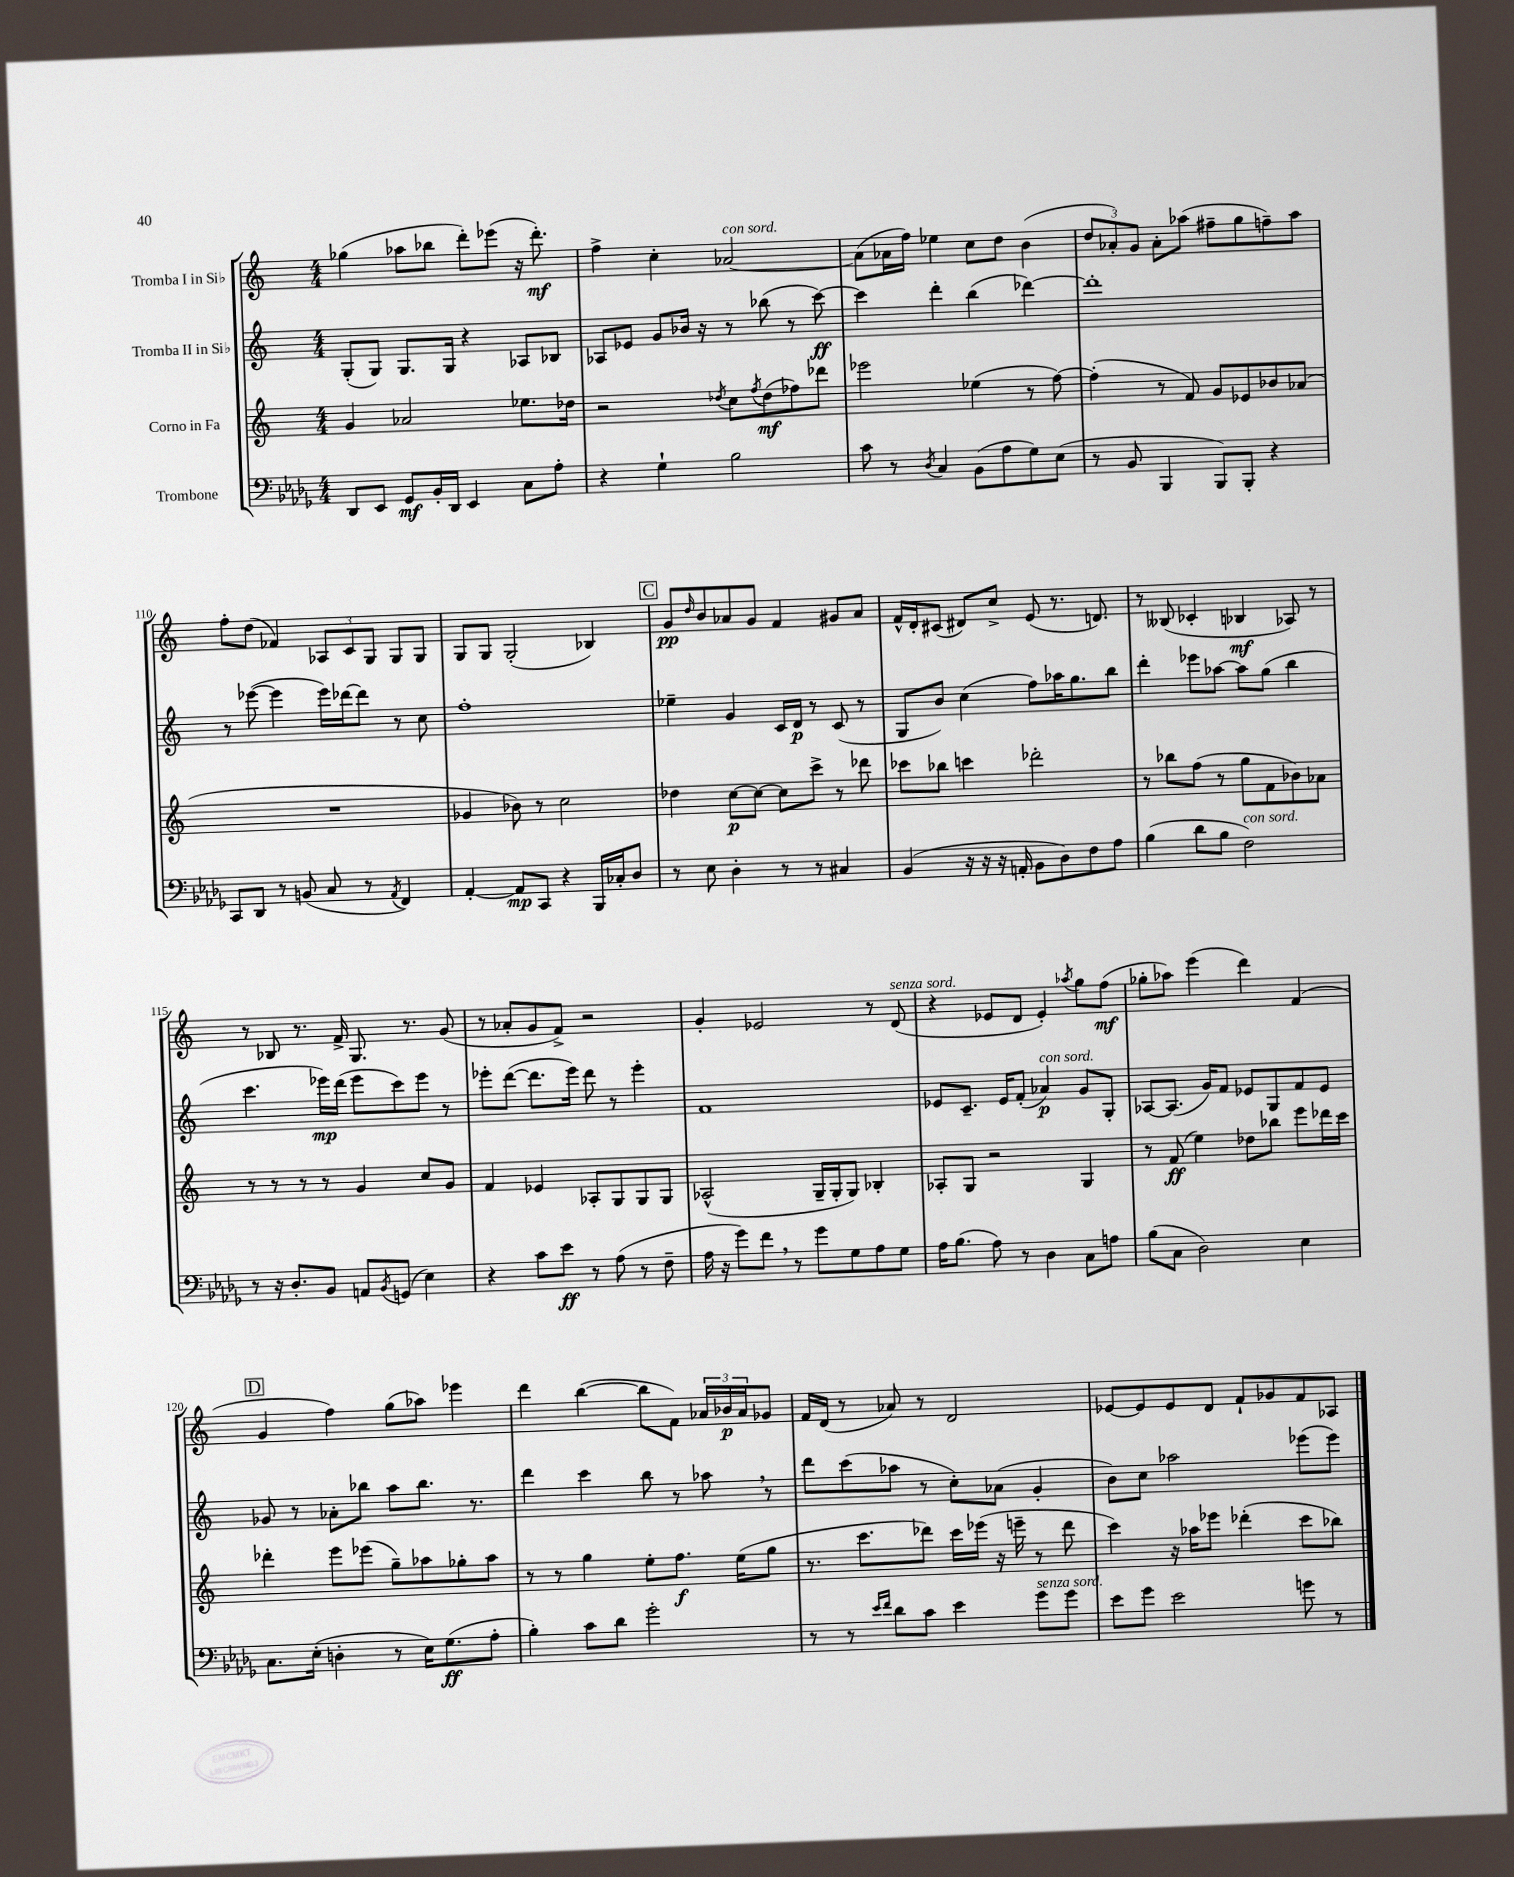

**kern	**dynam	**kern	**dynam	**kern	**dynam	**kern	**dynam
*part4	*part4	*part3	*part3	*part2	*part2	*part1	*part1
*staff4	*staff4	*staff3	*staff3	*staff2	*staff2	*staff1	*staff1
*I"Trombone	*	*I"Corno in Fa	*	*I"Tromba II in Si♭	*	*I"Tromba I in Si♭	*
*clefF4	*	*clefG2	*	*clefG2	*	*clefG2	*
*k[b-e-a-d-g-]	*	*k[]	*	*k[]	*	*k[]	*
*M4/4	*	*M4/4	*	*M4/4	*	*M4/4	*
=106	=106	=106	=106	=106	=106	=106	=106
8DD-/L	.	4g/	.	(8G'/L	.	(4gg-X\	.
8EE-/J	.	.	.	8G/J)	.	.	.
8GG-/L	mf	2a-X/	.	8.G/L	.	8aa-X\L	.
16BB-'/L	.	.	.	.	.	8bb-X\J	.
16DD-/JJ	.	.	.	16G/Jk	.	.	.
4EE-/	.	.	.	4r	.	8ddd'\L)	.
.	.	.	.	.	.	(8eee-X\J	.
8C\L	.	8.ee-X\L	.	8A-X/L	.	16r	.
.	.	.	.	.	.	8.ddd'\)	mf
8A-'\J	.	.	.	8B-X/J	.	.	.
.	.	16dd-X\Jk	.	.	.	.	.
=107	=107	=107	=107	=107	=107	=107	=107
4r	.	2r	.	8A-X/L	.	4ff^\	.
.	.	.	.	8e-X/J	.	.	.
4G-`\	.	.	.	8g/L	.	4cc'\	.
.	.	.	.	16b-X/Jk	.	.	.
.	.	.	.	16r	.	.	.
.	.	8qdd-X/	.	.	.	.	.
!	!	!	!	!	!	!LO:TX:a:i:t=con sord.	!
2B-\	.	8cc\L	.	8r	.	[2a-X/	.
.	.	8qff/	.	.	.	.	.
.	.	(8dd-\	mf	(8bb-X\	.	.	.
.	.	8ff-X\)	.	8r	.	.	.
.	.	8ddd-X\J	.	[8ccc\)	ff	.	.
=108	=108	=108	=108	=108	=108	=108	=108
8c\	.	2eee-X\	.	4ccc\]	.	(8a-\L]	.
8r	.	.	.	.	.	16a-X\L	.
.	.	.	.	.	.	16ff\JJ)	.
8qD-/	.	.	.	.	.	.	.
4C/	.	.	.	4ddd'\	.	4ee-X\	.
(8BB-\L	.	(4ee-X\	.	(4bb\	.	8cc\L	.
8A-\	.	.	.	.	.	8dd\J	.
8G-\)	.	8r	.	[4ddd-X\)	.	(4b\	.
(8E-\J	.	[8ff\)	.	.	.	.	.
=109	=109	=109	=109	=109	=109	=109	=109
8r	.	(4ff'\]	.	1ddd-']	.	12dd/L	.
.	.	.	.	.	.	12a-X'/)	.
8BB-/	.	.	.	.	.	.	.
.	.	.	.	.	.	12g/J	.
4BBB-/	.	8r	.	.	.	8a-'\L	.
.	.	8f/)	.	.	.	(8aa-X\J	.
8BBB-/L)	.	8g/L	.	.	.	8ff#X~\L	.
8BBB-'/J	.	8e-X/	.	.	.	8gg\	.
4r	.	8b-X/	.	.	.	8ffn~\)	.
.	.	(8a-X/J	.	.	.	8aa-\J	.
!!LO:LB:g=z
=110	=110	=110	=110	=110	=110	=110	=110
8CC/L	.	1r	.	8r	.	8ff'\L	.
8DD-/J	.	.	.	([8eee-X\	.	(8dd\J	.
8r	.	.	.	4eee-\]	.	4f-X/)	.
(8BBn/	.	.	.	.	.	.	.
8C/	.	.	.	16eee-\LL)	.	12A-X/L	.
.	.	.	.	[16ddd-X\J	.	.	.
.	.	.	.	.	.	12c/	.
8r	.	.	.	8ddd-\J]	.	.	.
.	.	.	.	.	.	12G/J	.
8qAA-/	.	.	.	.	.	.	.
4FF/)	.	.	.	8r	.	8G/L	.
.	.	.	.	8cc\	.	8G/J	.
=111	=111	=111	=111	=111	=111	=111	=111
[4AA-'/	.	4g-X/	.	1ff'	.	8G/L	.
.	.	.	.	.	.	8G/J	.
8AA-/L]	mp	8b-X\)	.	.	.	(2G'/	.
8CC/J	.	8r	.	.	.	.	.
4r	.	2cc\	.	.	.	.	.
16BBB-/LL	.	.	.	.	.	4B-X/)	.
16C-X'/J	.	.	.	.	.	.	.
8D-/J	.	.	.	.	.	.	.
!!LO:REH:place=s1:t=C
=112	=112	=112	=112	=112	=112	=112	=112
8r	.	4dd-X\	.	4ee-X~\	.	8g/L	pp
.	.	.	.	.	.	16qqdd/	.
8E-\	.	.	.	.	.	8b/	.
4D-'\	.	[8cc\L	p	4g/	.	8a-X/	.
.	.	8cc\J_	.	.	.	8g/J	.
8r	.	8cc\L]	.	16c/LL	.	4f/	.
.	.	.	.	16d/JJ	p	.	.
8r	.	8ccc^\J	.	8r	.	.	.
4C#X/	.	8r	.	(8c/	.	8g#X/L	.
.	.	8ddd-X\	.	8r	.	8a-/J	.
=113	=113	=113	=113	=113	=113	=113	=113
(4BB-/	.	8ccc-X\L	.	8G/L	.	16f^^/LL	.
.	.	.	.	.	.	16d'/J	.
.	.	8bb-X\J	.	8b/J)	.	(8c#X/J	.
16r	.	4cccn\	.	(4cc\	.	8d#X/L)	.
16r	.	.	.	.	.	.	.
16r	.	.	.	.	.	8cc^/J	.
16AAn'/	.	.	.	.	.	.	.
8BB-\L	.	2ddd-X'\	.	8ff\L)	.	(8e/	.
8D-\)	.	.	.	16aa-X\K	.	8.r	.
.	.	.	.	8.gg\	.	.	.
8F\	.	.	.	.	.	.	.
.	.	.	.	.	.	8.dn/)	.
8A-\J	.	.	.	8bb\J	.	.	.
=114	=114	=114	=114	=114	=114	=114	=114
(4B-\	.	8r	.	4ddd'\	.	8r	.
.	.	8bb-X\L	.	.	.	(8B--X/	.
8d-\L	.	(8ff\J	.	8eee-X\L	.	4c-X'/	.
8B-\J	.	8r	.	[8aa-X\J	.	.	.
!LO:TX:a:i:t=con sord.	!	!	!	!	!	!	!
2F\)	.	8gg\L	.	8aa-\L]	.	4B-X/	mf
.	.	8f\	.	(8gg\J	.	.	.
.	.	8b-X\)	.	4bb\	.	8A-X/)	.
.	.	8a-X\J	.	.	.	8r	.
!!LO:LB:g=z
=115	=115	=115	=115	=115	=115	=115	=115
8r	.	8r	.	4.ccc\	.	8r	.
16r	.	8r	.	.	.	8B-X/	.
8.D-'/L	.	.	.	.	.	.	.
.	.	8r	.	.	.	8.r	.
8BB-/J	.	8r	.	16eee-X\LL)	mp	.	.
.	.	.	.	(16ddd\JJ	.	16f^/	.
8AAn/L	.	4g/	.	8eee-\L	.	8.G/	.
8qBB-/	.	.	.	.	.	.	.
(8GGn/J	.	.	.	8ccc\)	.	.	.
.	.	.	.	.	.	8.r	.
4E-\)	.	8cc/L	.	8eee-\J	.	.	.
.	.	8g/J	.	8r	.	(8g/	.
=116	=116	=116	=116	=116	=116	=116	=116
4r	.	4f/	.	8eee-X'\L	.	8r	.
.	.	.	.	([8ddd\J	.	8a-X'/L	.
8c\L	.	4e-X/	.	8.ddd\L]	.	8g/	.
8e-\J	ff	.	.	.	.	8f^/J)	.
.	.	.	.	16eee-\Jk)	.	.	.
8r	.	8A-X'/L	.	8ddd\	.	2r	.
(8A-\	.	8G/	.	8r	.	.	.
8r	.	8G/	.	4eee-'\	.	.	.
8F~\	.	8G/J	.	.	.	.	.
=117	=117	=117	=117	=117	=117	=117	=117
16A-\	.	(2A-X^^/	.	1f	.	4g'/	.
16r	.	.	.	.	.	.	.
8g-\L)	.	.	.	.	.	.	.
8f,\J	.	.	.	.	.	2e-X/	.
8r	.	.	.	.	.	.	.
8g-\L	.	16G~/LL	.	.	.	.	.
.	.	16G'/J	.	.	.	.	.
8G-\	.	8G/J)	.	.	.	.	.
8A-\	.	4B-X'/	.	.	.	8r	.
!	!	!	!	!	!	!LO:TX:a:i:t=senza sord.	!
8G-\J	.	.	.	.	.	(8d/	.
=118	=118	=118	=118	=118	=118	=118	=118
16A-\KL	.	8A-X'/L	.	8e-X/L	.	4r	.
(8.B-\J	.	.	.	.	.	.	.
.	.	8G/J	.	8.c~/J	.	.	.
8A-\)	.	2r	.	.	.	8e-X/L	.
.	.	.	.	16e-/KL	.	.	.
8r	.	.	.	(8f'/J	.	8d/J	.
!	!	!	!	!LO:TX:a:i:t=con sord.	!	!	!
4D-\	.	.	.	4a-X/)	p	4e-'/)	.
.	.	.	.	.	.	8qaa-X/	.
8C\L	.	4G/	.	8g/L	.	8gg\L	.
8An\J	.	.	.	8G'/J	.	(8ff\J	mf
=119	=119	=119	=119	=119	=119	=119	=119
(8B-\L	.	8r	.	[8A-X/L	.	8gg-X'\L	.
8C\J	.	(8f/	ff	(8.A-/J]	.	8aa-X\J)	.
2D-\)	.	4ee\)	.	.	.	(4eee\	.
.	.	.	.	16g/KL)	.	.	.
.	.	.	.	8f/J	.	.	.
.	.	8dd-X\L	.	8e-X/L	.	4ddd\)	.
.	.	8bb-X\J	.	8G/	.	.	.
4E-\	.	8eee\L	.	8f/	.	(4f/	.
.	.	16ddd-X\L	.	8e-/J	.	.	.
.	.	16ccc\JJ	.	.	.	.	.
!!LO:LB:g=z
!!LO:REH:place=s1:t=D
=120	=120	=120	=120	=120	=120	=120	=120
8.C\L	.	4ddd-X'\	.	8g-X/	.	4g/	.
.	.	.	.	8r	.	.	.
(16E-'\Jk	.	.	.	.	.	.	.
4Dn'\	.	8eee\L	.	8a-X'\L	.	4ff\)	.
.	.	(8eee-X\J	.	8bb-X\J	.	.	.
8r	.	8gg~\L)	.	8aa\L	.	(8gg\L	.
16E-\KL)	.	8aa-X\	.	8.bb-\J	.	8aa-X\J)	.
(8.G-\	ff	.	.	.	.	.	.
.	.	8gg-X'\	.	.	.	4eee-X\	.
.	.	.	.	8.r	.	.	.
8A-'\J	.	8aa-\J	.	.	.	.	.
=121	=121	=121	=121	=121	=121	=121	=121
4B-'\)	.	8r	.	4ddd\	.	4ddd\	.
.	.	8r	.	.	.	.	.
8c\L	.	4gg\	.	4ccc\	.	([4bb\	.
8d-\J	.	.	.	.	.	.	.
2g-'\	.	8ee'\L	.	8bb\	.	8bb\L]	.
.	.	8.ff\J	f	8r	.	8f\J)	.
.	.	.	.	8aa-X,\	.	24a-X/LL	.
.	.	.	.	.	.	24b-X/	p
.	.	(16ee\KL	.	.	.	.	.
.	.	.	.	.	.	24a-/J	.
.	.	8gg\J	.	8r	.	8g-X/J	.
=122	=122	=122	=122	=122	=122	=122	=122
8r	.	8.r	.	8ddd\L	.	16f/LL	.
.	.	.	.	.	.	(16d/JJ	.
8r	.	.	.	(8ccc\	.	8r	.
.	.	8.ccc\L	.	.	.	.	.
16qqe-/LL	.	.	.	.	.	.	.
16qqf/JJ	.	.	.	.	.	.	.
8d-\L	.	.	.	8aa-X\J	.	8a-X/)	.
8c\J	.	8ddd-X\J)	.	8r	.	8r	.
4e-\	.	16ccc\LL	.	8cc'\L)	.	2d/	.
.	.	(16eee-X\JJ	.	.	.	.	.
.	.	16r	.	(8a-X\J	.	.	.
.	.	16eeen~\	.	.	.	.	.
!LO:TX:a:i:t=senza sord.	!	!	!	!	!	!	!
8g-\L	.	8r	.	4g'/	.	.	.
8g-\J	.	8ddd-\	.	.	.	.	.
=123	=123	=123	=123	=123	=123	=123	=123
8e-\L	.	4ccc\)	.	8b\L)	.	[8e-X/L	.
8g-\J	.	.	.	8cc\J	.	8e-/]	.
2e-\	.	16r	.	2aa-X\	.	8e-/	.
.	.	16aa-X\KL	.	.	.	.	.
.	.	8eee-X\J	.	.	.	8d/J	.
.	.	(4ddd-X'\	.	.	.	8f`/L	.
.	.	.	.	.	.	8g-X/	.
8gn\	.	8ccc\L	.	(8eee-X\L	.	8f/	.
8r	.	8bb-X\J)	.	8eee-\J)	.	8A-X/J	.
==	==	==	==	==	==	==	==
*-	*-	*-	*-	*-	*-	*-	*-
